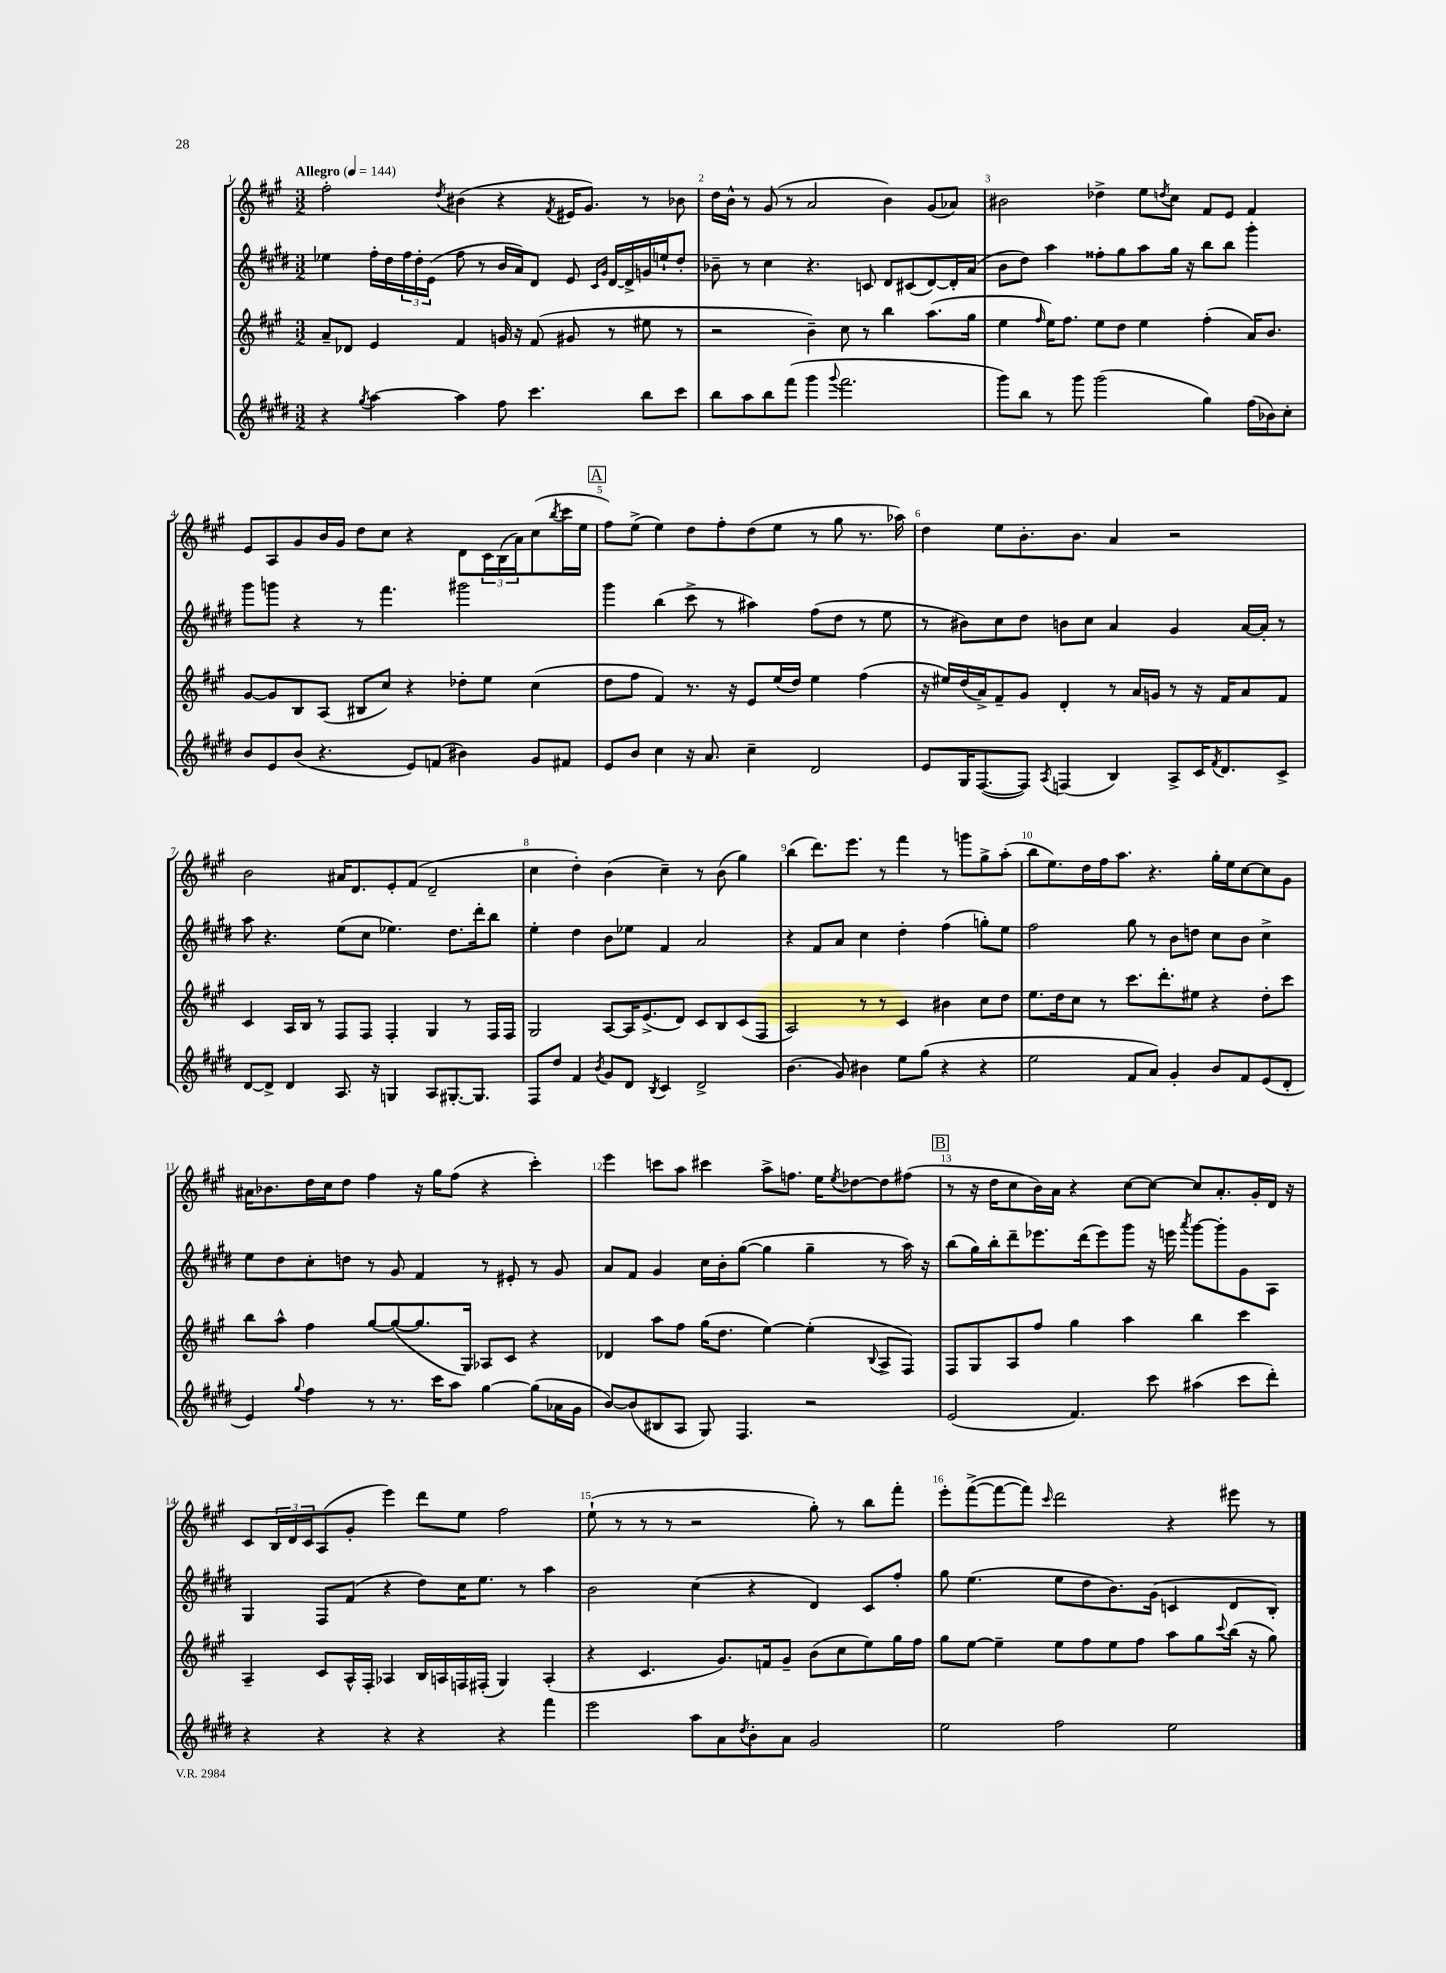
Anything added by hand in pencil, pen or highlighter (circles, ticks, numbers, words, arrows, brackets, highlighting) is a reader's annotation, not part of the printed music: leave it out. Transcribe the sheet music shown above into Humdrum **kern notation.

**kern	**kern	**kern	**kern
*part4	*part3	*part2	*part1
*staff4	*staff3	*staff2	*staff1
*clefG2	*clefG2	*clefG2	*clefG2
*k[f#c#g#d#]	*k[f#c#g#]	*k[f#c#g#d#]	*k[f#c#g#]
*M3/2	*M3/2	*M3/2	*M3/2
*MM144	*MM144	*MM144	*MM144
=1	=1	=1	=1
!	!	!	!LO:TX:a:B:t=Allegro
4r	8a~/L	4ee-X\	2ff#'\
.	8d-X/J	.	.
8qgg#/	.	.	.
[4aa\	4e/	16ff#'\LL	.
.	.	16dd#\	.
.	.	24ff#\	.
.	.	24dd#'\	.
.	.	(24e\JJ	.
.	.	.	8qdd/
4aa\]	4f#/	8ff#\	(4b#X\
.	.	8r	.
8ff#\	16gn/	16b/LL	4r
.	16r	16a/J)	.
4.ccc#\	(8f#/	8d#/J	.
.	.	.	8qf#/
.	8g#X/	8e/	16e#X/KL
.	.	.	8.g#/J)
.	.	16qqc#/LL	.
.	.	16qqg#/JJ	.
.	8r	[16d#/LL	.
.	.	16d#^/]	.
8bb\L	8ee#X\	16gn/	8r
.	.	16een`/J	.
8ccc#\J	8r	8dd#'/J	8b-X\
=2	=2	=2	=2
8bb\L	2r	8b-X~\	16dd\LL
.	.	.	16b^^\JJ
8aa\	.	8r	8r
8bb\	.	4cc#\	(8g#/
(8fff#\J	.	.	8r
4ggg#\	4b~\)	4.r	2a/
8qqggg#/	.	.	.
2.fff#\	8cc#\	.	.
.	8r	8cn/	.
.	4bb\	8d#/L	4b\)
.	.	(8c#X/	.
.	(8.aa\L	[8d#/)	(8g#/L
.	.	16d#'/L]	8a-X/J)
.	16gg#\Jk	(16a/JJ	.
=3	=3	=3	=3
8ggg#\L)	4ee\	8b\L	2b#X\
8bb\J	.	8dd#\J)	.
.	16qqff#/	.	.
8r	16ee\KL)	4aa\	.
.	8.ff#\J	.	.
8ggg#\	.	.	.
(2ggg#\	8ee\L	8ff##X'\L	4dd-X^\
.	8dd\J	8gg#\	.
.	4ee\	8aa\	8ee\L
.	.	.	8qddn/
.	.	16gg#\Jk	8cc#\J
.	.	16r	.
4gg#\)	(4ff#'\	8bb\L	8f#/L
.	.	8bb\J	8e/J
(16ff#\LL	16a/KL)	4ggg#'\	4f#/
16b-X\J)	8.b/J	.	.
8cc#'\J	.	.	.
!!LO:LB:g=z
=4	=4	=4	=4
8b/L	[8g#/L	8ggg#\L	8e/L
8e/	8g#/]	8gggn\J	8A/
(8b/J	8B/	4r	8g#/
4.r	(8A/J	.	16b/L
.	.	.	16g#/JJ
.	8B#X/L	8r	8dd\L
.	8cc#/J)	4.fff#\	8cc#\J
8e/L)	4r	.	4r
(8fn/J	.	.	.
4b#X\)	8dd-X'\L	2ggg#X\	8d\L
.	8ee\J	.	24c#\L
.	.	.	(24B\
.	.	.	24a\J)
8g#/L	(4cc#\	.	(8cc#\
.	.	.	8qbb/
8f#X/J	.	.	16ccc#\L
.	.	.	16ee\JJ
!!LO:REH:place=s1:t=A
=5	=5	=5	=5
8e/L	8dd\L	4ggg#\	8ff#\L)
8b/J	8ff#\J	.	(8ee^\J
4cc#\	4f#/)	(4bb\	4ee\)
16r	8.r	8ccc#^\	8dd\L
8.a/	.	.	.
.	.	8r	8ff#'\
.	16r	.	.
4cc#~\	8e/L	4aa#X\)	(8dd\
.	(16ee/L	.	8ee\J
.	16dd/JJ)	.	.
2d#/	4ee\	(8ff#\L	8r
.	.	8dd#\J	8gg#\
.	(4ff#\	8r	8.r
.	.	8ee\	.
.	.	.	16aa-X\)
=6	=6	=6	=6
8e/L	16r	8r	4dd\
.	16ee#X/LL)	.	.
16G#/K	(16dd/	8b#X\L)	.
([8.F#/	16a^/J)	.	.
.	8f#~/	8cc#\	8ee\L
8F#/J])	8g#/J	8dd#\J	8.b'\
8qA/	.	.	.
(4Fn/	4d'/	8bn\L	.
.	.	.	8.b\J
.	.	8cc#\J	.
4B/)	8r	4a/	4a/
.	16a/LL	.	.
.	16gn/JJ	.	.
8A^/L	8r	4g#/	2r
16c#/K	16r	.	.
8qf#/	.	.	.
8.d#/	16f#/KL	.	.
.	8a/	[16a/LL	.
.	.	16a'/JJ]	.
8c#^/J	8f#/J	8r	.
!!LO:LB:g=z
=7	=7	=7	=7
[8d#/L	4c#/	8aa\	2b\
8d#^/J]	.	4.r	.
4d#/	16A/LL	.	.
.	16B/JJ	.	.
.	8r	.	.
8.A/	8F#/L	(8ee\L	16a#X/KL
.	.	.	8.d/
.	8F#/J	8cc#\J	.
16r	.	.	.
4Gn/	4F#'/	4.ee-X\)	8e'/
.	.	.	(8f#/J
8A/L	4G#/	.	2d~/
[8.G#X'/	.	8.dd#\L	.
.	8r	.	.
8.G#/J]	.	16ddd#'\k	.
.	16F#/LL	8bb\J	.
.	16F#/JJ	.	.
=8	=8	=8	=8
8F#/L	2G#/	4ee'\	4cc#\
8dd#/J	.	.	.
4f#/	.	4dd#\	4dd'\)
8qb/	.	.	.
8g#/L	[8A/L	8b\L	(4b\
8d#/J	16A/K]	8ee-X\J	.
.	(8.e^/	.	.
8qB/	.	.	.
4c#/	.	4f#/	4cc#~\)
.	8d/J)	.	.
2d#^/	8c#/L	2a/	8r
.	8B/	.	(8b\
.	(8c#/	.	4gg#\)
.	8F#/J	.	.
=9	=9	=9	=9
(4.b\	2A/)	4r	(4bb\
.	.	8f#/L	8.ddd\L)
8g#/)	.	8a/J	.
.	.	.	8.eee\J
4b#X\	8r	4cc#\	.
.	8r	.	8r
8ee\L	4c#/	4dd#'\	4fff#\
(8gg#\J	.	.	.
4r	4b#X\	(4ff#\	8r
.	.	.	8gggn\L
4r	8cc#\L	8ggn'\L)	8gg#^\
.	8dd\J	8ee\J	(8aa'\J
=10	=10	=10	=10
2ee\	8.ee\L	2ff#\	8bb\L
.	.	.	8.ee\)
.	16dd\k	.	.
.	8cc#\J	.	.
.	.	.	16dd\L
.	8r	.	16ff#\J
.	.	.	8.aa\J
8f#/L	8.ccc#\L	8gg#\	.
8a/J)	.	8r	4.r
.	8.ddd'\	.	.
4g#'/	.	8b\L	.
.	8ee#X\J	8ddn\J	.
8b/L	4r	8cc#\L	16gg#'\LL
.	.	.	16ee\J
8f#/	.	8b\J	[8cc#\
(8e/	8dd'\L	4cc#^\	8cc#\]
8d#'/J	8ccc#\J	.	8g#\J
!!LO:LB:g=z
=11	=11	=11	=11
4e/)	8bb\L	8ee\L	16a#X\KL
.	.	.	8.b-X\
.	8aa^^\J	8dd#\	.
8qqgg#/	.	.	.
4ff#\	4ff#\	8cc#'\	16dd\L
.	.	.	16cc#\J
.	.	8ddn\J	8dd\J
8r	[8gg#/L	8r	4ff#\
8.r	(8gg#/_	8g#/	.
.	8.gg#/]	4f#/	16r
16ccc#\KL	.	.	16gg#\KL
8aa\J	.	.	(8ff#\J
.	16G#/Jk)	.	.
[4gg#\	8A-X/L	8r	4r
.	8c#/J	8e#X'/	.
(8gg#\L]	4r	8r	4ccc#'\)
16a-X\L	.	8g#/	.
16g#\JJ	.	.	.
=12	=12	=12	=12
[8b/L)	4d-X/	8a/L	4eee\
(8b/]	.	8f#/J	.
8B#X/	8aa\L	4g#/	8cccn\L
8A/J	8ff#\J	.	8aa\J
8G#/)	(16gg#\KL	16cc#\LL	4ccc#X\
.	8.dd\J	16b'\J	.
4.F#/	.	([8gg#\J	.
.	[4ee\)	4gg#\]	8aa^\L
.	.	.	8.ffn\J
2r	(4ee'\]	4gg#~\	.
.	.	.	16ee\KL
.	.	.	8qee/
.	.	.	[8dd-X\
.	8qqB/	.	.
.	8A^/L	8r	8dd-\]
.	8F#/J)	16aa\)	(8ff#X\J
.	.	16r	.
!!LO:REH:place=s1:t=B
=13	=13	=13	=13
(2e/	8F#/L	(8bb\L	8r
.	8G#/	16gg#\L)	16r
.	.	16bb'\J	16dd\KL
.	8A/	8ddd#~\	8cc#\
.	8ff#/J	8.eee-X\	16b\L)
.	.	.	16a\JJ
4.f#/)	4gg#\	.	4r
.	.	(16ddd#\k	.
.	.	8eee-\)	.
.	4aa\	8ggg#\J	[8cc#\L
8ccc#\	.	16r	8cc#\J_
.	.	16eeen\	.
.	.	8qaaa/	.
(4aa#X\	4bb\	[8ggg#\L	8cc#/L]
.	.	8ggg#'\]	8.a'/
8ccc#\L	4ccc#\	8g#\	.
.	.	.	16g#'/L
8ddd#'\J)	.	8A\J	16d/JJ
.	.	.	16r
!!LO:LB:g=z
=14	=14	=14	=14
4r	4A~/	4G#/	8c#/L
.	.	.	24B/L
.	.	.	24d/
.	.	.	24c#/J
4r	8c#/L	8F#/L	(8A/
.	16A^^/L	(8f#/J	8g#'/J
.	16F#'/JJ	.	.
4r	4A-X/	4r	4eee\)
4r	16B/LL	8dd#\L)	8ddd\L
.	16An/	.	.
.	16Fn/	16cc#\K	8ee\J
.	(16F#X'/JJ	8.ee\J	.
4r	4G#/)	.	2ff#\
.	.	8r	.
4fff#\	(4A'/	4aa\	.
=15	=15	=15	=15
2eee\	4r	2b\	(8ee`\
.	.	.	8r
.	4.c#/	.	8r
.	.	.	8r
8aa\L	.	(4cc#\	2r
8a\	8.g#/L)	.	.
8qdd#/	.	.	.
8b'\	.	4r	.
.	16fn/k	.	.
8a\J	8g#~/J	.	.
2g#/	(8b\L	4d#/)	8gg#'\)
.	8cc#\	.	8r
.	8ee\)	8c#/L	8bb\L
.	16gg#\L	8ff#'/J	8fff#'\J
.	16ff#\JJ	.	.
=16	=16	=16	=16
2ee\	8gg#\L	8gg#\	8eee'\L
.	[8ee\J	(4.ee\	([8fff#^\
.	4ee~\]	.	8fff#\_
.	.	.	8fff#\J])
.	.	.	16qqccc#/
2ff#\	8ee\L	8ee\L	2ddd\
.	8ff#\	8dd#\	.
.	8ee\	8.b\)	.
.	8ff#\J	.	.
.	.	(16g#\Jk	.
2ee\	8aa\L	4cn/	4r
.	8gg#\	.	.
.	8qqccc#/	.	.
.	(16bb\Jk	8d#/L	8eee#X\
.	16r	.	.
.	8gg#\)	8B'/J)	8r
==	==	==	==
*-	*-	*-	*-
